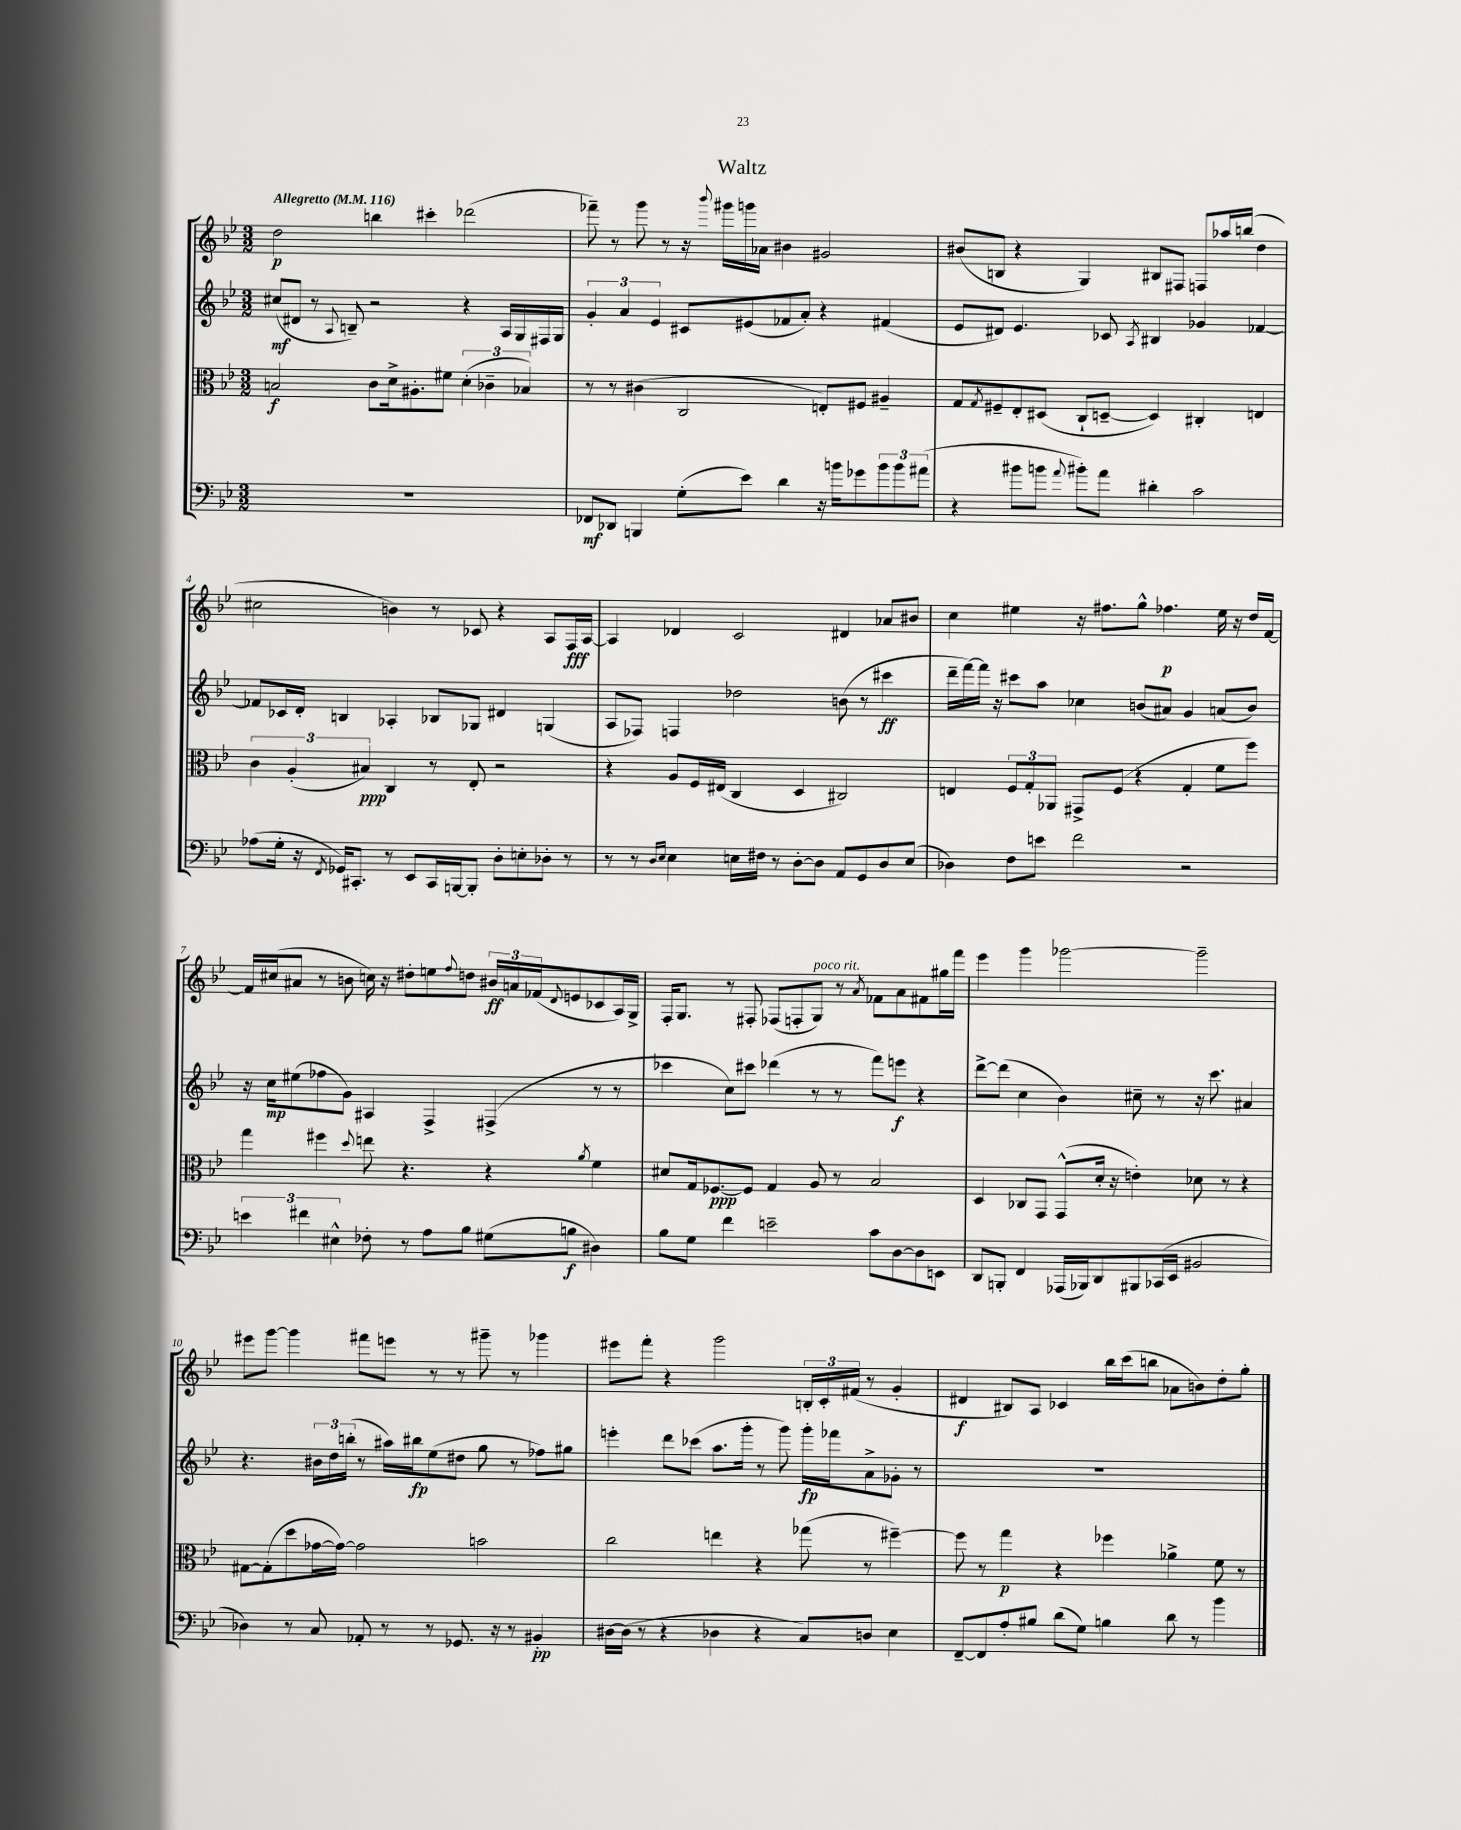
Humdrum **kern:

**kern	**kern	**kern	**kern
*staff4	*staff3	*staff2	*staff1
*clefF4	*clefC3	*clefG2	*clefG2
*k[b-e-]	*k[b-e-]	*k[b-e-]	*k[b-e-]
*M3/2	*M3/2	*M3/2	*M3/2
*MM116	*MM116	*MM116	*MM116
1.r	2B/	(8cc#/L	2dd\
.	.	8d#/J	.
.	.	8r	.
.	.	8qqA/	.
.	.	8B~/)	.
.	8c\L	2r	4bb\
.	16d^\k	.	.
.	8.A#'\	.	.
.	.	.	4ccc#'\
.	8f#\J	.	.
.	(6d'\	4r	(2ddd-\
.	6c-~\	.	.
.	.	16A/LL	.
.	.	16G/	.
.	6B-/)	.	.
.	.	16F#/	.
.	.	16G/JJ	.
=	=	=	=
8FF-/L	8r	6g'/	8fff-~\)
8DD-/J	8r	.	8r
.	.	6a/	.
4BBB/	(4c#\	.	8ggg\
.	.	6e-/	.
.	.	.	8r
(8G'\L	2C/	8c#/L	16r
.	.	.	8qqbbb-/
.	.	.	16ggg#\LL
8e-\J)	.	(8e#/	16ggg\
.	.	.	16a-\JJ
4d\	.	8f-/	4b#\
.	.	8a'/J)	.
16r	8E'/L)	4r	2g#/
16b\LK	.	.	.
8g-\	8F#/J	.	.
12b\	4A#~/	(4f#/	.
12b\	.	.	.
(12a#\J	.	.	.
=	=	=	=
4r	8G/L	8e-/L	(8b#/L
.	8qG/	.	.
.	8F#~/	8d#/J)	8B/J
8b#\L	8E-'/	4.e-/	4r
8b\J	(8D#/J	.	.
8qqa/	.	.	.
8b#'\L)	8C`/L	.	4G/)
8a\J	[8D~/J	8c-/	.
.	.	8qA/	.
4d#'\	4D/])	4B#/	8B#/L
.	.	.	8F#/J
2c\	4C#'/	4g-/	8F/L
.	.	.	16aa-/L
.	.	.	(16bb/JJ
.	4E/	[4f-/	4dd\
=	=	=	=
(8A-\L	6c\	8f-/]L	2cc#\
16G'\Jk	.	16c-/L	.
.	(6A'/	.	.
16r	.	16d'/JJ	.
8qFF/	.	.	.
16GG-/LK)	.	4B/	.
8.CC#'/J	.	.	.
.	6B#/)	.	.
8r	4C/	4A-'/	4b\)
8EE-/L	.	.	.
16CC#/L	8r	8B-/L	8r
[16BBB/J	.	.	.
8BBB'/]J	8E-'/	8G-/J	8c-/
8D'\L	2r	4d#/	4r
8E'\	.	.	.
8D-'\J	.	(4G/	8A/L
8r	.	.	16F/L
.	.	.	[16A/JJ
=	=	=	=
8r	4r	8A/L	4A/]
8r	.	8F-/J)	.
16qqD/LL	.	.	.
16qqE-/JJ	.	.	.
4E-\	8A/L	4F/	4d-/
.	16F/L	.	.
.	(16E#/JJ	.	.
16E\LL	4C/	2dd-\	2c/
16F#\JJ	.	.	.
8r	.	.	.
[8D'\L	4D/	.	.
8D\]J	.	.	.
8AA/L	2C#/)	(8b\	4d#/
8GG/	.	8r	.
8D/	.	4ccc#\	8a-/L
(8E/J	.	.	8b#/J
=	=	=	=
4D-\)	4E/	16ddd~\LL	4cc\
.	.	[16fff\)	.
.	.	16fff\]JJ	.
.	.	16r	.
8F\L	12F/L	8ccc#\L	4ee#\
.	12G'/	.	.
8e\J	.	8aa\J	.
.	12AA-/J	.	.
2f\	8GG#^/L	4cc-\	16r
.	.	.	8.ff#\L
.	(8F/J	.	.
.	4r	(8b/L	8gg^^\J
.	.	8a#/J)	4.ff-\
2r	4G'/	4g/	.
.	8f\L	(8a/L	16ee#\
.	.	.	16r
.	8ff\J)	8b/J)	16dd/LL
.	.	.	[16f/JJ
=	=	=	=
6e\	4gg\	16r	16f/]LL
.	.	16cc\LK	(16cc#/J
.	.	(8ee#\	8a#/J
6f#\	.	.	.
.	4ff#\	8ff-\	8r
6E#^^\	.	.	.
.	.	8g\J)	8b\
.	8qqdd/	.	.
8F-'\	8ee\	4A#/	16cc\)
.	.	.	16r
8r	4.r	.	8dd#'\L
8A\L	.	4F^/	8ee\
.	.	.	8qqff/
8B-\J	.	.	8dd\J
(8G#\L	4r	(4F#^/	24b#/LL
.	.	.	24a/
.	.	.	(24f-/J
.	.	.	8qqd/
8B\J	.	.	8e/
.	8qa/	.	.
4D#\)	4f\	8r	8c-/
.	.	8r	16A/L)
.	.	.	16G^/JJ
=	=	=	=
8B-\L	8d#/L	4ccc-\	16F'/LK
.	.	.	8.G/J
8G\J	16G/k	.	.
.	[8.F-/	.	.
4f\	.	8cc\L)	8r
.	8F-/]J	8ccc#\J	8F#'/
2e~\	4G/	(4ddd-\	(8F-/L
.	.	.	8F'/
.	8A/	8r	8G/J)
.	8r	8r	8r
.	.	.	8qa/
8c\L	2B-/	8fff\L)	8f-\L
[8D\	.	8eee\J	8a\
8D\]	.	4r	8f#\
8EE\J	.	.	16gg#\L
.	.	.	16fff\JJ
=	=	=	=
8DD/L	4D/	[8ddd^\L	4eee-\
8BBB'/J	.	(8ddd\]J	.
4FF/	8C-/L	4cc\	4ggg\
.	8GG/J	.	.
(16AAA-/LL	(8GG^^/L	4b-\)	[2ggg-\
16BBB-/J)	.	.	.
8DD/	16d'/Jk	.	.
.	16r	.	.
8BBB#/	4e'\)	8cc#~\	.
(16CC-/L	.	8r	.
16EE-/JJ	.	.	.
2BB#/	8d-\	16r	2ggg-~\]
.	.	8.ccc\	.
.	8r	.	.
.	4r	4a#/	.
=	=	=	=
4D-\)	[8G#\L	4.r	8eee#\L
.	(8G#'\]	.	[8ggg\J
8r	8dd\	.	4ggg\]
8C/	[16g-\L	24b#\LL	.
.	.	24dd\	.
.	16g-\_JJ)	.	.
.	.	(24bb'\JJ	.
8AA-'/	2g-\]	8r	8fff#\L
8r	.	16aa#\LL)	8eee\J
.	.	16bb#\J	.
8r	.	(8ee-\	8r
8.GG-/	.	8dd#\J	8r
.	2b\	8gg\	8ggg#~\
16r	.	.	.
8r	.	8r	8r
4BB#'/	.	8ff-\L)	4ggg-\
.	.	8gg#\J	.
=	=	=	=
[16D#\LL	2cc\	4eee'\	8eee#\L
(16D#\]JJ	.	.	.
8r	.	.	8fff'\J
4r	.	8ddd\L	4r
.	.	(8ccc-\J	.
4D-\	4ee\	8.aa\L	2ggg\
.	.	16ggg'\Jk	.
4r	4r	8r	.
.	.	8ggg\)	.
8C/L)	(8gg-\	16ggg'\LL	24B'/LL
.	.	.	24c'/
.	.	16fff-\J	.
.	.	.	(24f#/JJ
8D/J	8r	8a^\	8r
4E-\	[4ff#~\)	8g-'\J	4g'/
.	.	8r	.
=	=	=	=
[8FF~/L	8ff#\]	1.r	4d#/
8FF/]	8r	.	.
8A'/	4gg\	.	8B#/L)
8B#/J	.	.	8A/J
(8d\L	4r	.	4c-/
8G\J)	.	.	.
4B\	4ff-\	.	16bb-\LL
.	.	.	(16ccc\J
.	.	.	8bb\J
8d\	4a-^\	.	8a-\L
8r	.	.	8b\)
4b-\	8f\	.	8dd'\
.	8r	.	8gg'\J
==	==	==	==
*-	*-	*-	*-
